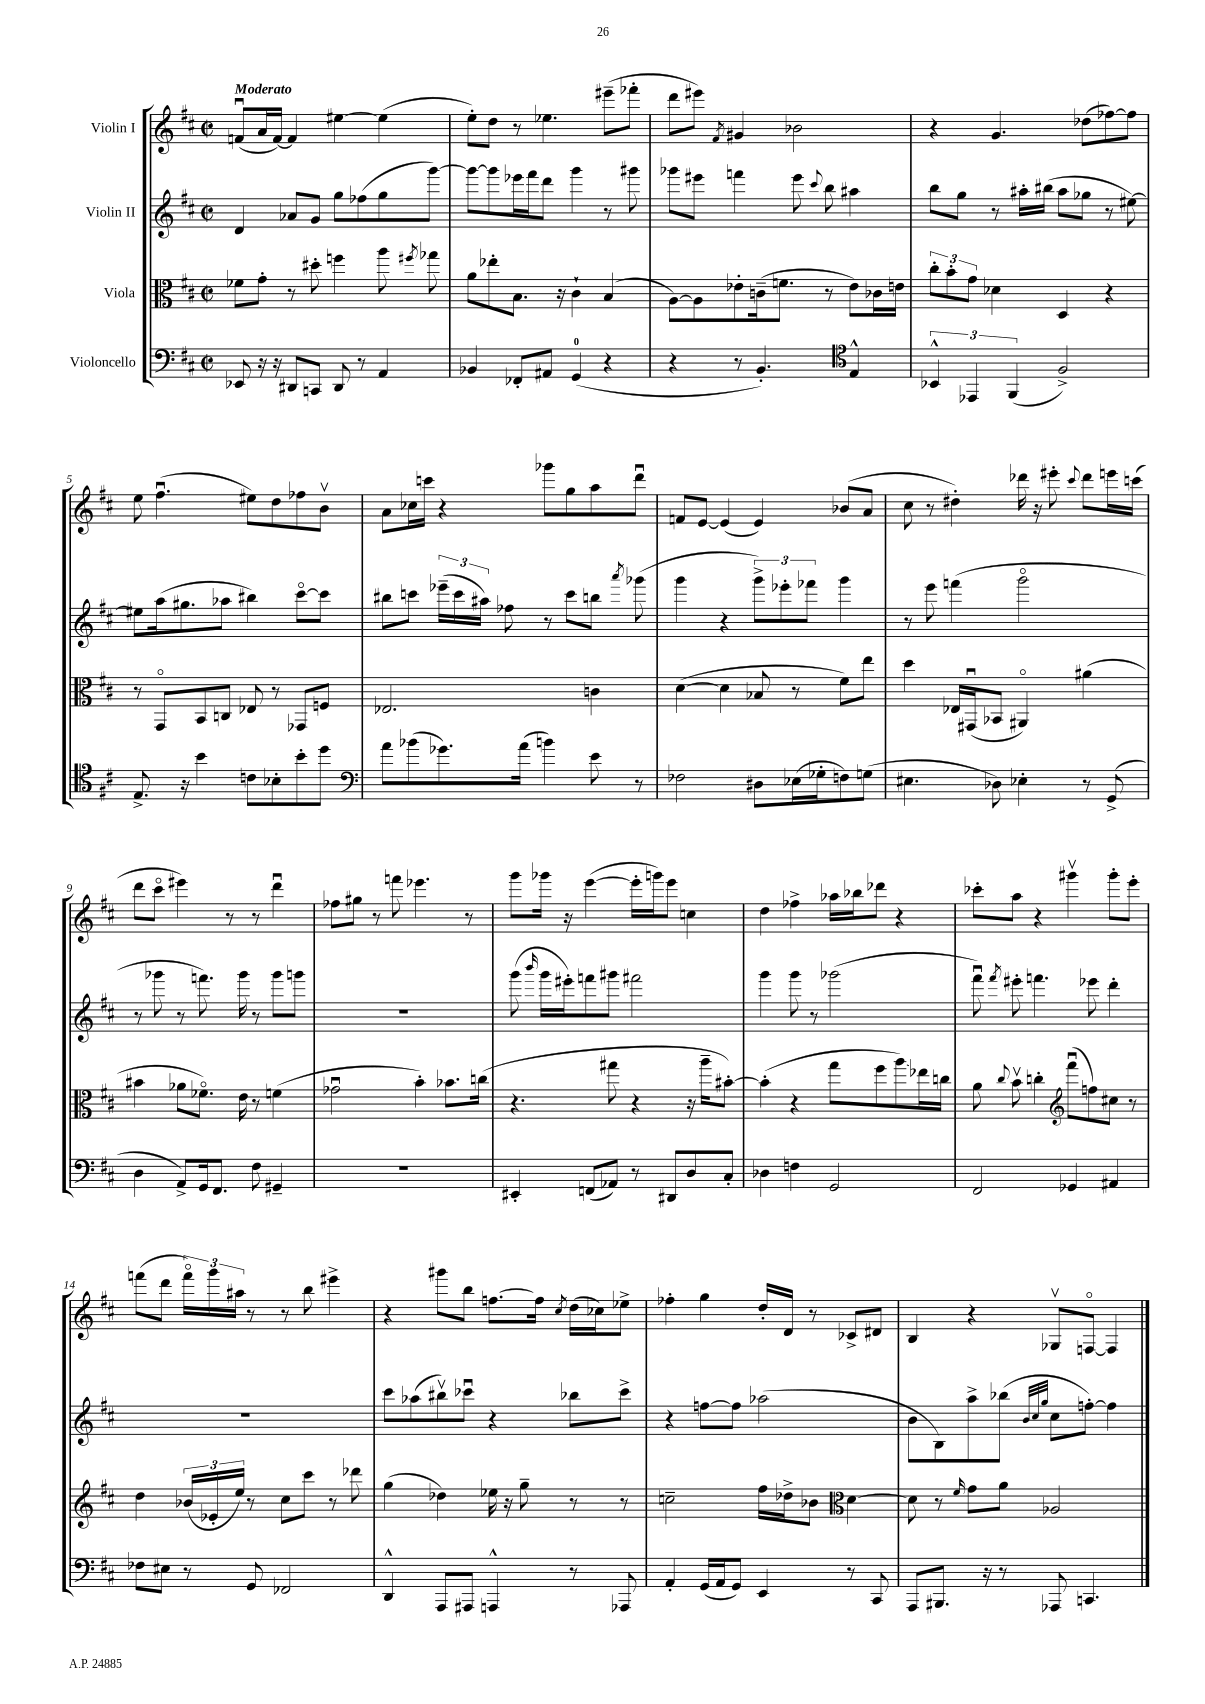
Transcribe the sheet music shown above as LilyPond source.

<<
\new StaffGroup <<
\new Staff = "s0" \with { instrumentName = "Violin I" } {
    \clef treble \key d \major \defaultTimeSignature \time 2/2 \tempo "Moderato"
    \autoBeamOff f'8[\downbow( a'16 f'16]~) f'4 eis''4~ eis''4( |
    e''8[-.) d''8] r8 ees''4. eis'''8[--( fes'''8]-. |
    d'''8[ eis'''8]) \acciaccatura { fis'8 } gis'4 bes'2 |
    r4 g'4. des''8[( fes''8~) fes''8] |
    e''8 fis''4.\downbow( eis''8[) d''8 fes''8 b'8]\upbow |
    a'8[ ces''16 c'''16] r4 ges'''8[ g''8 a''8 d'''8]\downbow |
    f'8[ e'8]~ e'4( e'4) bes'8[( a'8] |
    cis''8 r8 dis''4-.) des'''16 r16 eis'''8-. \appoggiatura { cis'''8 } des'''8[ e'''16 c'''16]( |
    d'''8[ cis'''8]\flageolet eis'''4) r8 r8 d'''4\downbow |
    fes''8[ gis''8] r8 f'''8 ees'''4. r8 |
    g'''8[ ges'''16] r16 e'''4~( e'''16[-. g'''16) e'''8] c''4 |
    d''4 fes''4-> aes''16[ bes''16 des'''8] r4 |
    ces'''8[-. a''8] r4 gis'''4\upbow gis'''8[-. e'''8]-. |
    f'''8[( d'''8] \tuplet 3/2 { f'''16[\flageolet) g'''16 ais''16] } r8 r8 b''8 eis'''4-> |
    r4 gis'''8[ b''8] f''8.[~ f''16] \acciaccatura { cis''8 } d''16[( ces''16) ees''8]-> |
    fes''4-. g''4 d''16[-. d'16] r8 ces'8[-> dis'8] |
    b4 r4 ges8[\upbow f8]~\flageolet f4 \bar "|." |
}
\new Staff = "s1" \with { instrumentName = "Violin II" } {
    \clef treble \key d \major \defaultTimeSignature \time 2/2
    \autoBeamOff d'4 aes'8[ g'8] g''8[ fes''8( g''8 g'''8]~) |
    g'''8[~ g'''8 ees'''16 fis'''16 d'''8] g'''4 r8 gis'''8 |
    ges'''8[ eis'''8] f'''4 eis'''8 \appoggiatura { cis'''8 } b''8 ais''4 |
    b''8[ g''8] r8 ais''16[-. bis''16]( ais''8[ ges''8] r8 eis''8~) |
    eis''8[ a''16( gis''8. aes''8] bis''4) cis'''8[~\flageolet cis'''8] |
    bis''8[ c'''8] \tuplet 3/2 { ees'''16[--( c'''16 ais''16]) } fes''8 r8 c'''8[ b''8] \acciaccatura { a'''8 } ges'''8( |
    g'''4 r4 \tuplet 3/2 { g'''8[->) ees'''8-. fes'''8] } g'''4 |
    r8 e'''8 f'''4( g'''2\flageolet |
    r8 ges'''8 r8 f'''8.) ges'''16 r8 ges'''8[ g'''8] |
    R1 |
    g'''8( \grace { b'''16 } g'''16[ eis'''16-.) f'''8 gis'''8] fis'''2 |
    g'''4 g'''8 r8 ges'''2( |
    fis'''8\downbow) \acciaccatura { fis'''8 } eis'''8-. f'''4. ees'''8 d'''4-. |
    R1 |
    cis'''8[ aes''8( bis''8\upbow) ces'''8]\downbow r4 bes''8[ ces'''8]-> |
    r4 f''8[~ f''8] aes''2( |
    b'8[ b8) a''8-> bes''8]( \grace { b'32[ cis''32 g''32] } cis''8[ f''8]~-.) f''4 \bar "|." |
}
\new Staff = "s2" \with { instrumentName = "Viola" } {
    \clef alto \key d \major \defaultTimeSignature \time 2/2
    \autoBeamOff fes'8[ g'8]-. r8 dis''8-. f''4 a''8 \acciaccatura { fis''8 } ges''8 |
    a'8[ ees''8-. b8.] r16 cis'4-! b4( |
    a8[~) a8 ees'8-. c'16--( f'8.] r8 ees'8[) ces'16 e'16] |
    \tuplet 3/2 { cis''8[-. b'8-. g'8] } des'4 d4 r4 |
    r8 g,8[\flageolet b,8 c8] ees8 r8 ges,8[ f8] |
    ees2. c'4 |
    d'4~( d'4 bes8 r8 fis'8[) e''8] |
    d''4 ees16[ gis,16\downbow( bes,8] ais,4\flageolet) ais'4( |
    bis'4 aes'8[ fes'8.]\flageolet) e'16 r8 f'4( |
    ges'2\downbow b'4-.) bes'8.[ c''16]( |
    r4. gis''8 r4 r16 a''16[-- bis'8]~-.) |
    bis'4-.( r4 g''8[ fis''8 a''8\glissando) ees''16 c''16] |
    a'8 \appoggiatura { cis''8 } b'8\upbow c''4-. \clef treble fis'''8[\downbow( f''8) cis''8] r8 |
    d''4 \tuplet 3/2 { bes'16[( ees'16-. e''16]) } r8 cis''8[ cis'''8] r8 des'''8 |
    g''4( des''4) ees''16 r16 g''8-- r8 r8 |
    c''2-- fis''16[ des''16-> bes'8] \clef alto d'4~ |
    d'8 r8 \grace { fis'16 } g'8[ a'8] aes2 \bar "|." |
}
\new Staff = "s3" \with { instrumentName = "Violoncello" } {
    \clef bass \key d \major \defaultTimeSignature \time 2/2
    \autoBeamOff ees,8 r16 r16 dis,8[ c,8] dis,8 r8 a,4 |
    bes,4 fes,8[-. ais,8] g,4-0( r4 |
    r4 r8 b,4.-.) \clef tenor e4-^ |
    \tuplet 3/2 { bes,4-^ ees,4 fis,4( } fis2->) |
    e8.-> r16 b'4 c'8[ bes8-. b'8-. d''8] |
    \clef bass a'8[ bes'8( ges'8.) a'16]( b'4) e'8 r8 |
    fes2 dis8[ ees16( ges16-. f8) g8]( |
    eis4. des8) ees4-. r8 g,8->( |
    d4 a,8[->) g,16 fis,8.] fis8 gis,4-- |
    R1 |
    eis,4-. f,8[( aes,8]) r8 dis,8[ d8 cis8]-. |
    des4 f4 g,2 |
    fis,2 ges,4 ais,4 |
    fes8[ eis8] r8 g,8 fes,2 |
    d,4-^ a,,8[ ais,,8] a,,4-^ r8 aes,,8 |
    a,4-. g,16[( a,16 g,8]) e,4 r8 cis,8 |
    a,,8[ bis,,8.] r16 r8 aes,,8 c,4. \bar "|." |
}
>>
>>
